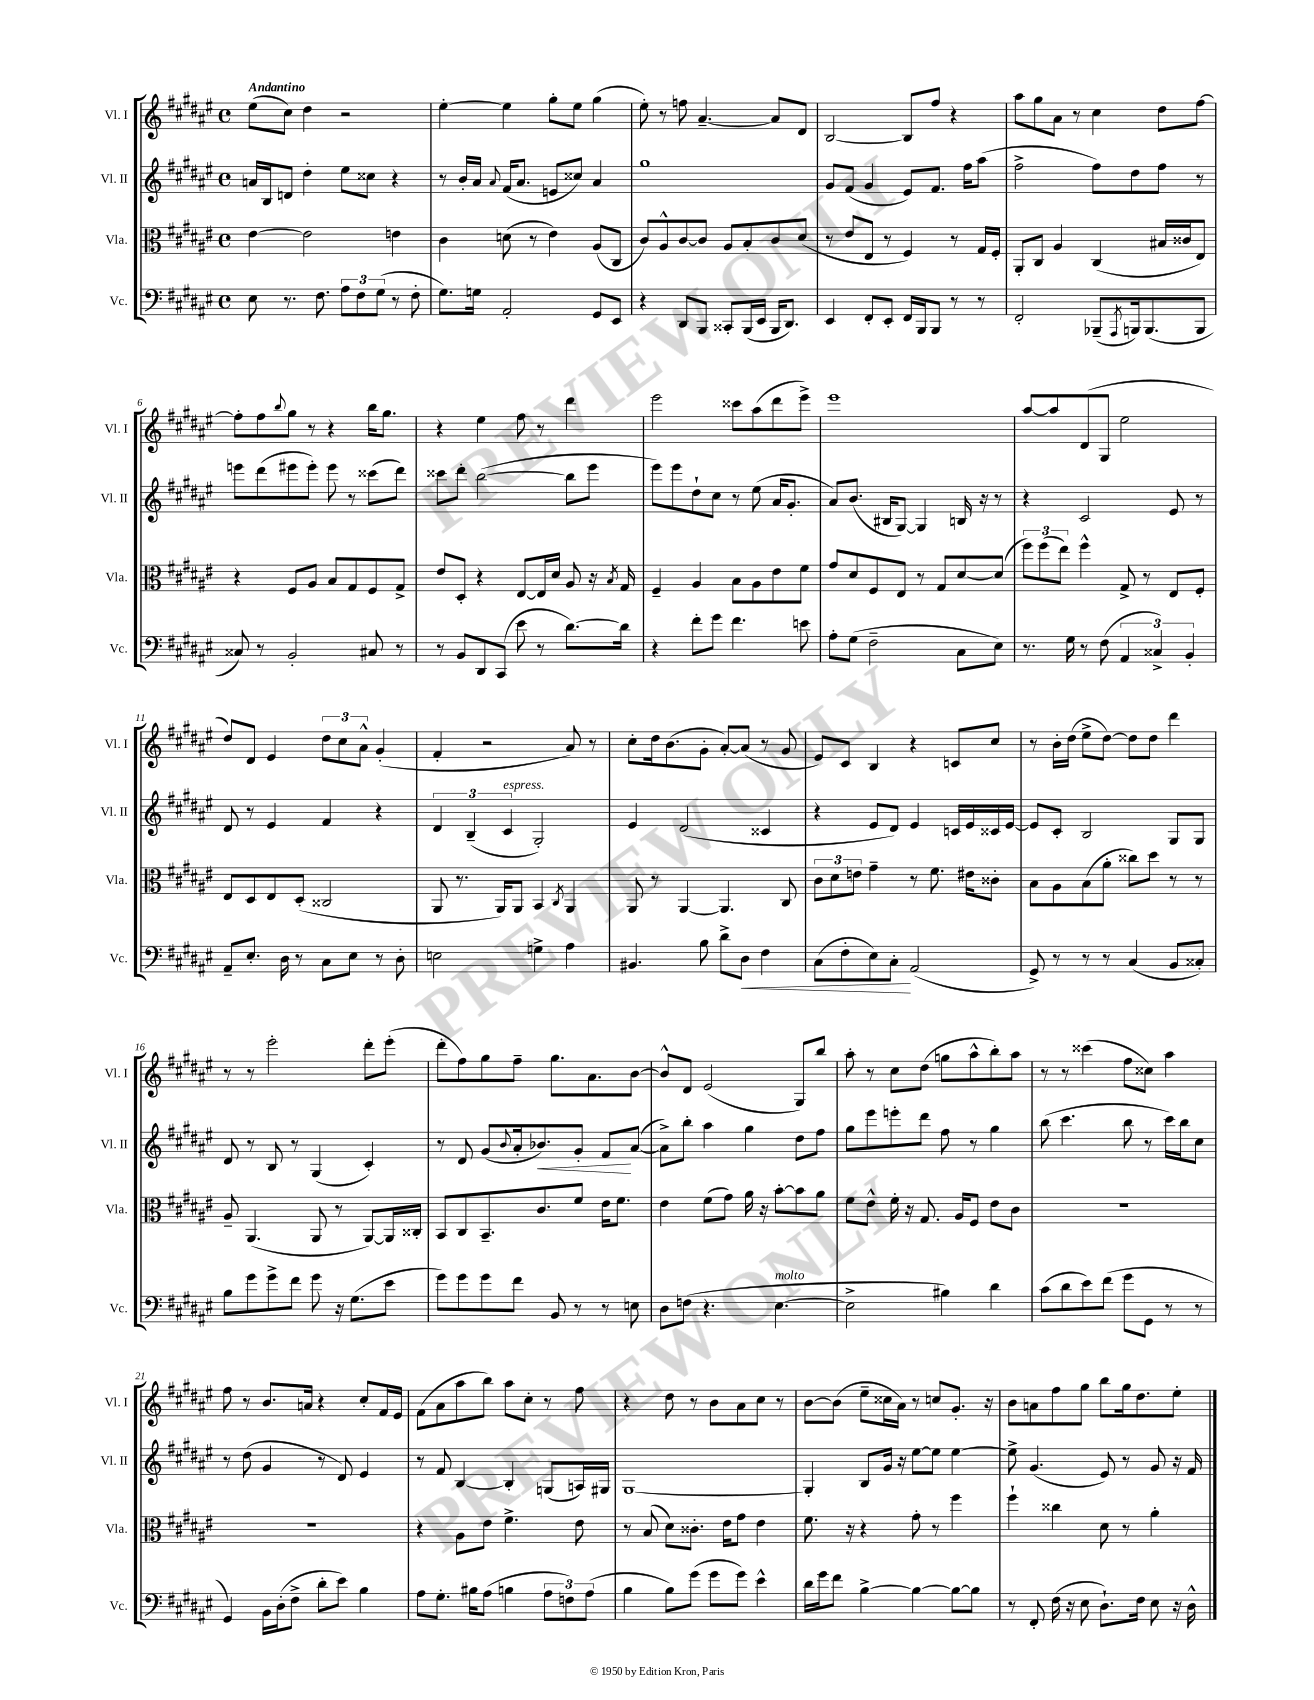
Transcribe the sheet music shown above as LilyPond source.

<<
\new StaffGroup <<
\new Staff = "s0" \with { instrumentName = "Vl. I" shortInstrumentName = "Vl. I" } {
    \clef treble \key fis \major \defaultTimeSignature \time 4/4 \tempo "Andantino"
    eis''8( cis''8) dis''4 r2 |
    eis''4~-. eis''4 gis''8-. eis''8 gis''4( |
    eis''8-.) r8 f''8 ais'4.~-- ais'8 dis'8 |
    b2~ b8 fis''8 r4 |
    ais''8 gis''8 ais'8 r8 cis''4 dis''8 fis''8~ |
    fis''8-. fis''8 \appoggiatura { b''8 } gis''8 r8 r4 b''16 gis''8. |
    r4 eis''4 fis''8 r8 dis'''4 |
    eis'''2 cisis'''8 ais''8( dis'''8 eis'''8->) |
    eis'''1 |
    ais''8~ ais''8 dis'8( gis8 eis''2 |
    dis''8) dis'8 eis'4 \tuplet 3/2 { dis''8 cis''8 ais'8-^ } gis'4-.( |
    fis'4-. r2 ais'8) r8 |
    cis''8-. dis''16 b'8.( gis'8-. ais'8~-.) ais'8( r8 gis'8 |
    eis'8) cis'8 b4 r4 c'8 cis''8 |
    r8 b'16-. dis''16( eis''8-> dis''8~) dis''8 dis''8 dis'''4 |
    r8 r8 eis'''2-. dis'''8-. eis'''8-.( |
    dis'''8-. fis''8) gis''8 fis''8-- gis''8. ais'8. b'8~ |
    b'8-^ dis'8 eis'2( gis8) b''8 |
    ais''8-. r8 cis''8 dis''8( g''8 ais''8-^ b''8-.) ais''8 |
    r8 r8 cisis'''4( fis''8 cisis''8) ais''4 |
    fis''8 r8 b'8. a'16 r4 cis''8-. fis'16 eis'16 |
    fis'8( ais'8 ais''8 b''8) ais''8 cis''8-. r8 fis''8 |
    r4 dis''8 r8 b'8 ais'8 cis''8 r8 |
    b'8~ b'8( eis''8-- cisis''16 ais'16) r8 c''8 gis'8.-. r16 |
    b'8 a'8 fis''8 gis''8 b''8 gis''16 dis''8. eis''8-. \bar "|." |
}
\new Staff = "s1" \with { instrumentName = "Vl. II" shortInstrumentName = "Vl. II" } {
    \clef treble \key fis \major \defaultTimeSignature \time 4/4
    a'16 b16 d'8 dis''4-. eis''8 cisis''8 r4 |
    r8 b'16-. ais'16 \appoggiatura { ais'8 } fis'16( ais'8. e'8 cisis''8) ais'4 |
    gis''1 |
    gis'8 fis'8( gis'4 eis'8) fis'8. fis''16 ais''8( |
    fis''2-> fis''8) dis''8 fis''8 r8 |
    e'''8 dis'''8( eis'''8 eis'''8-.) eis'''8 r8 cisis'''8( dis'''8) |
    cisis'''8 dis'''8-. b''2~( b''8 eis'''8 |
    eis'''8) eis'''8 dis''8-! cis''8 r8 eis''8( ais'16 gis'8.-. |
    ais'8) b'8.( bis16 gis8~) gis4 b16 r16 r8 |
    r4 cis'2 eis'8 r8 |
    dis'8 r8 eis'4 fis'4 r4 |
    \tuplet 3/2 { dis'4 b4--( cis'4^\markup { \italic "espress." } } gis2-.) |
    eis'4 dis'2( cisis'4 |
    r4 eis'8 dis'8) eis'4 c'16 eis'16 cisis'16 eis'16~ |
    eis'8 cis'8-. b2 gis8 gis8 |
    dis'8 r8 b8 r8 gis4( cis'4-.) |
    r8 dis'8 gis'8( \appoggiatura { b'8 } ais'16-. bes'8.\<) gis'8-. fis'8\! ais'8~( |
    ais'8->) b''8-. ais''4 gis''4 dis''8 fis''8 |
    gis''8 eis'''8 e'''8-. dis'''8 fis''8 r8 gis''4 |
    b''8( cis'''4. b''8 r8 cis'''16) b''16 cis''8 |
    r8 dis''8( gis'4 r8 dis'8) eis'4 |
    r8 fis'8 b4~ b4-. g8( a16) gis16 |
    gis1~ |
    gis4-. b8 gis'16 r16 eis''8~ eis''8 eis''4~ |
    eis''8-> gis'4.( eis'8) r8 gis'8 r16 fis'16 \bar "|." |
}
\new Staff = "s2" \with { instrumentName = "Vla." shortInstrumentName = "Vla." } {
    \clef alto \key fis \major \defaultTimeSignature \time 4/4
    eis'4~ eis'2 e'4 |
    cis'4 d'8( r8 eis'4) ais8( cis8 |
    cis'8) ais8-^ cis'8~ cis'8 ais8 b8-. cis'8 dis'8( |
    r8 eis'8 eis8 r8 fis4) r8 gis16 fis16-. |
    ais,8-. cis8 ais4 cis4( bis16 cisis'16 eis8) |
    r4 fis8 ais8 b8 gis8 fis8 gis8-> |
    eis'8 dis8-. r4 eis8~ eis16 dis'16 ais8 r16 \acciaccatura { b8 } gis16 |
    fis4-- ais4 b8 ais8 eis'8 fis'8 |
    gis'8 dis'8 fis8 eis8 r8 gis8 dis'8~ dis'8( |
    \tuplet 3/2 { fis''8) fis''8( eis''8) } fis''4-^ gis8-> r8 eis8 fis8-. |
    eis8 dis8 eis8 dis8-.( cisis2 |
    ais,8 r8. ais,16) ais,8 b,4 \acciaccatura { cis8 } ais,4 |
    ais,8 r8 ais,4~ ais,4. cis8 |
    \tuplet 3/2 { cis'8 dis'8 e'8 } gis'4-- r8 fis'8. eis'16 cisis'8-. |
    b8 ais8 b8( ais'8-. cisis''8) dis''8 r8 r8 |
    ais8-- ais,4.( ais,8 r8 ais,8~) ais,16 cisis16-. |
    b,8 cis8 b,8.-- cis'8. fis'8 eis'16 fis'8. |
    eis'4 fis'8( gis'8) ais'16 r16 b'8~-. b'8 ais'8 |
    fis'8 eis'8-^ fis'16-. r16 gis8. ais16 fis8 eis'8 cis'8 |
    R1 |
    R1 |
    r4 ais8 eis'8 fis'4.-> eis'8 |
    r8 b8( dis'8) cisis'8.-. eis'16 gis'8 eis'4 |
    fis'8. r16 r4 gis'8-. r8 fis''4 |
    fis''4-! cisis''4 dis'8 r8 ais'4-. \bar "|." |
}
\new Staff = "s3" \with { instrumentName = "Vc." shortInstrumentName = "Vc." } {
    \clef bass \key fis \major \defaultTimeSignature \time 4/4
    eis8 r8. fis8. \tuplet 3/2 { ais8 fis8 gis8( } r8 fis8-. |
    gis8.) g16 ais,2-. gis,8 eis,8 |
    r4 dis,8 b,,8 cisis,8-. b,,16( eis,16 b,,16 dis,8.) |
    eis,4 fis,8-. eis,8-. fis,16 b,,16 b,,8 r8 r8 |
    fis,2-. bes,,8--( \acciaccatura { ais,,8 } b,,16) b,,8.( b,,8 |
    cisis8) r8 b,2-. cis8 r8 |
    r8 b,8 dis,8 cis,8( eis'8 r8 dis'8.~) dis'16 |
    r4 fis'8-. gis'8 fis'4. e'8 |
    ais8-. gis8( fis2-- cis8 eis8) |
    r8. gis16 r8 fis8( \tuplet 3/2 { ais,4 cisis4->) b,4-. } |
    ais,8-- eis8.-. dis16 r8 cis8 eis8 r8 dis8-. |
    e2 g4-> ais4 |
    bis,4. b8 dis'8-> dis8\< fis4 |
    cis8( fis8-. eis8) cis8-.\! ais,2( |
    gis,8->) r8 r8 r8 cis4( b,8 cisis8-.) |
    b8 gis'8 gis'8-> fis'8 gis'8 r16 gis8.( eis'8 |
    gis'8) gis'8 gis'8 fis'8 b,8 r8 r8 e8 |
    dis8 f8( r4. eis4.~^\markup { \italic "molto" } |
    eis2-> bis4) dis'4 |
    cis'8( dis'8 eis'8) fis'8( gis'8 gis,8 r8 r8 |
    gis,4) b,16 dis16-.( fis8-> dis'8-. eis'8) b4 |
    ais8 gis8.-. bis16 ais8( b4 \tuplet 3/2 { ais8 f8) ais8( } |
    b4 b8) gis'8( gis'8 gis'8) eis'4-^ |
    dis'16 gis'16 fis'8 b4~-> b4~ b8~ b8 |
    r8 fis,8-. fis16( r16 eis8 dis8.-!) fis16 eis8 r16 dis16-^ \bar "|." |
}
>>
>>
